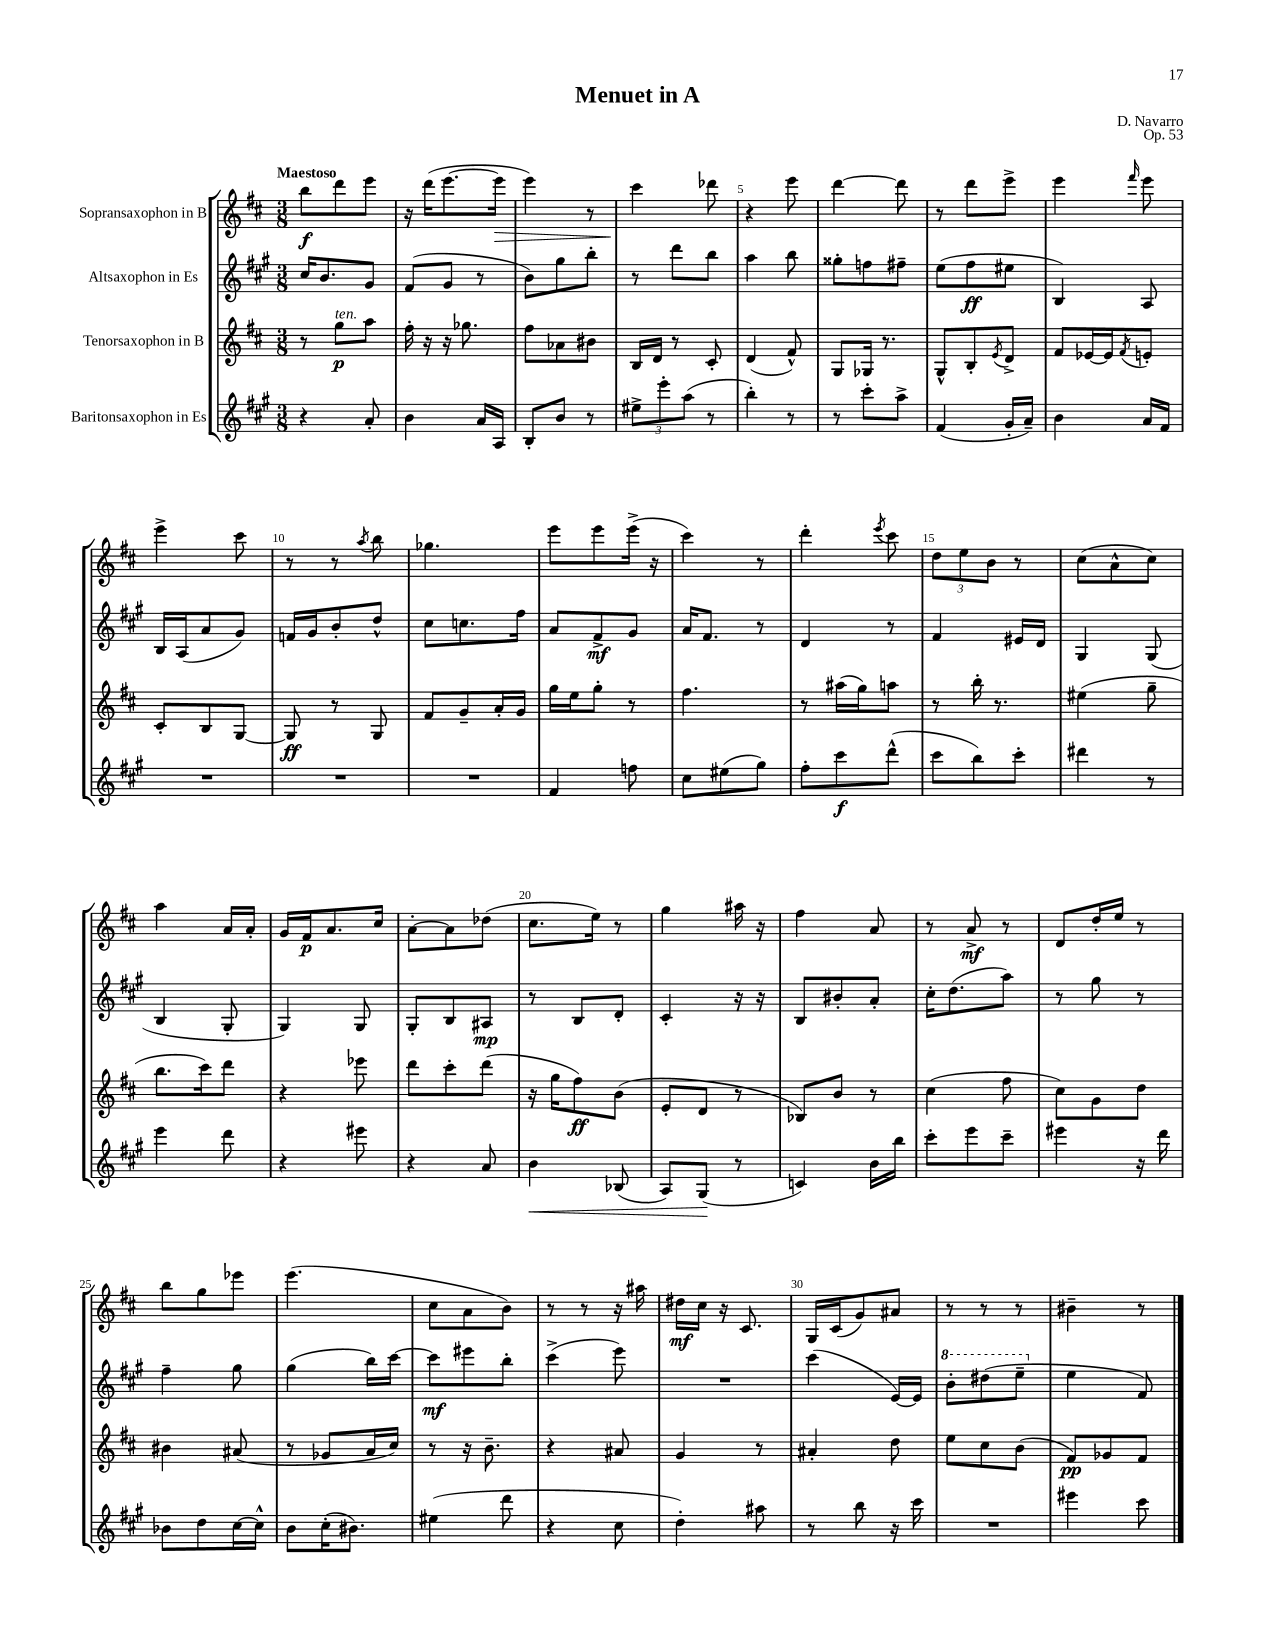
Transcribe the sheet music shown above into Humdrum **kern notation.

**kern	**kern	**kern	**kern
*staff4	*staff3	*staff2	*staff1
*clefG2	*clefG2	*clefG2	*clefG2
*k[f#c#g#]	*k[f#c#]	*k[f#c#g#]	*k[f#c#]
*M3/8	*M3/8	*M3/8	*M3/8
4r	8r	16cc#	8bb
.	.	8.b	.
.	8gg	.	8ddd
8a'	8aa	8g#	8eee
=	=	=	=
4b	16ff#'	(8f#	16r
.	16r	.	(16ddd
.	16r	8g#	[8.eee
.	8.gg-	.	.
16a	.	8r	.
16A	.	.	16eee]
=	=	=	=
8B'	8ff#	8b)	4eee)
8b	8a-	8gg#	.
8r	8b#	8bb'	8r
=	=	=	=
12ee#^	16B	8r	4ccc#
.	16d	.	.
12eee'	.	.	.
.	8r	8ddd	.
(12aa	.	.	.
8r	8c#'	8bb	8ddd-
=	=	=	=
4bb')	(4d	4aa	4r
8r	8f#^^)	8bb	8eee
=	=	=	=
8r	8G	8gg##'	[4ddd
8ccc#'	16G-	8ff	.
.	8.r	.	.
8aa^	.	8ff#~	8ddd]
=	=	=	=
(4f#	8G^^	(8ee	8r
.	8B'	8ff#	8ddd
.	8qe	.	.
16g#'	8d^	8ee#	8eee^
16a~)	.	.	.
=	=	=	=
4b	8f#	4B)	4eee
.	[16e-	.	.
.	16e-]	.	.
.	8qf#	.	16qqfff#
16a	8e'	8A	8eee
16f#	.	.	.
=	=	=	=
4.r	8c#'	16B	4eee^
.	.	(16A	.
.	8B	8a	.
.	[8G	8g#)	8ccc#
=	=	=	=
4.r	8G]	16f	8r
.	.	16g#	.
.	8r	8b'	8r
.	.	.	8qaa
.	8G	8dd^^	8bb
=	=	=	=
4.r	8f#	8cc#	4.gg-
.	8g~	8.cc	.
.	16a'	.	.
.	16g	16ff#	.
=	=	=	=
4f#	16gg	8a	8eee
.	16ee	.	.
.	8gg'	8f#^	8eee
8ff	8r	8g#	(16eee^
.	.	.	16r
=	=	=	=
8cc#	4.ff#	16a	4ccc#)
.	.	8.f#	.
(8ee#	.	.	.
8gg#)	.	8r	8r
=	=	=	=
8ff#'	8r	4d	4ddd'
8ccc#	(16aa#	.	.
.	16gg)	.	.
.	.	.	8qeee
(8ddd^^	8aa	8r	8ccc#
=	=	=	=
8ccc#	8r	4f#	12dd
.	.	.	12ee
8bb)	16bb'	.	.
.	.	.	12b
.	8.r	.	.
8ccc#'	.	16e#	8r
.	.	16d	.
=	=	=	=
4ddd#	(4ee#	4G#	(8cc#
.	.	.	8a^^
8r	8gg~	(8G#	8cc#)
=	=	=	=
4eee	8.bb	4B	4aa
.	16ccc#)	.	.
8ddd	8ddd	8G#'	16a
.	.	.	16a'
=	=	=	=
4r	4r	4G#)	16g
.	.	.	16f#
.	.	.	8.a
8eee#	8eee-	8G#	.
.	.	.	16cc#
=	=	=	=
4r	8ddd	8G#'	[8a'
.	8ccc#'	8B	8a]
8a	(8ddd	8A#	(8dd-
=	=	=	=
4b	16r	8r	8.cc#
.	16gg	.	.
.	8ff#)	8B	.
.	.	.	16ee)
(8B-	(8b	8d'	8r
=	=	=	=
8A)	8e'	4c#'	4gg
(8G#	8d	.	.
8r	8r	16r	16aa#
.	.	16r	16r
=	=	=	=
4c)	8B-)	8B	4ff#
.	8b	8b#'	.
16b	8r	8a'	8a
16bb	.	.	.
=	=	=	=
8ccc#'	(4cc#	16cc#'	8r
.	.	(8.dd	.
8eee	.	.	8a^
8ccc#~	8ff#	8aa)	8r
=	=	=	=
4eee#	8cc#)	8r	8d
.	8g	8gg#	16dd'
.	.	.	16ee
16r	8dd	8r	8r
16ddd	.	.	.
=	=	=	=
8b-	4b#	4ff#~	8bb
8dd	.	.	8gg
[16cc#	(8a#	8gg#	8eee-
16cc#^^]	.	.	.
=	=	=	=
8b	8r	(4gg#	(4.eee
(16cc#'	8g-	.	.
8.b#)	.	.	.
.	16a	16bb)	.
.	16cc#)	[16ccc#	.
=	=	=	=
(4ee#	8r	8ccc#]	8cc#
.	16r	8eee#	8a
.	8.b~	.	.
8ddd	.	8bb'	8b)
=	=	=	=
4r	4r	(4ccc#^	8r
.	.	.	8r
8cc#	8a#	8eee)	16r
.	.	.	16aa#
=	=	=	=
4dd')	4g	4.r	16dd#
.	.	.	16cc#
.	.	.	16r
.	.	.	8.c#
8aa#	8r	.	.
=	=	=	=
8r	4a#'	(4ccc#	16G
.	.	.	(16c#
8bb	.	.	8g)
16r	8dd	[16e)	8a#
16ccc#	.	16e]	.
=	=	=	=
4.r	8ee	8bb'	8r
.	8cc#	(8ddd#	8r
.	(8b	8eee~	8r
=	=	=	=
4eee#	8f#)	4ee	4b#~
.	8g-	.	.
8ccc#	8f#	8f#)	8r
==	==	==	==
*-	*-	*-	*-
